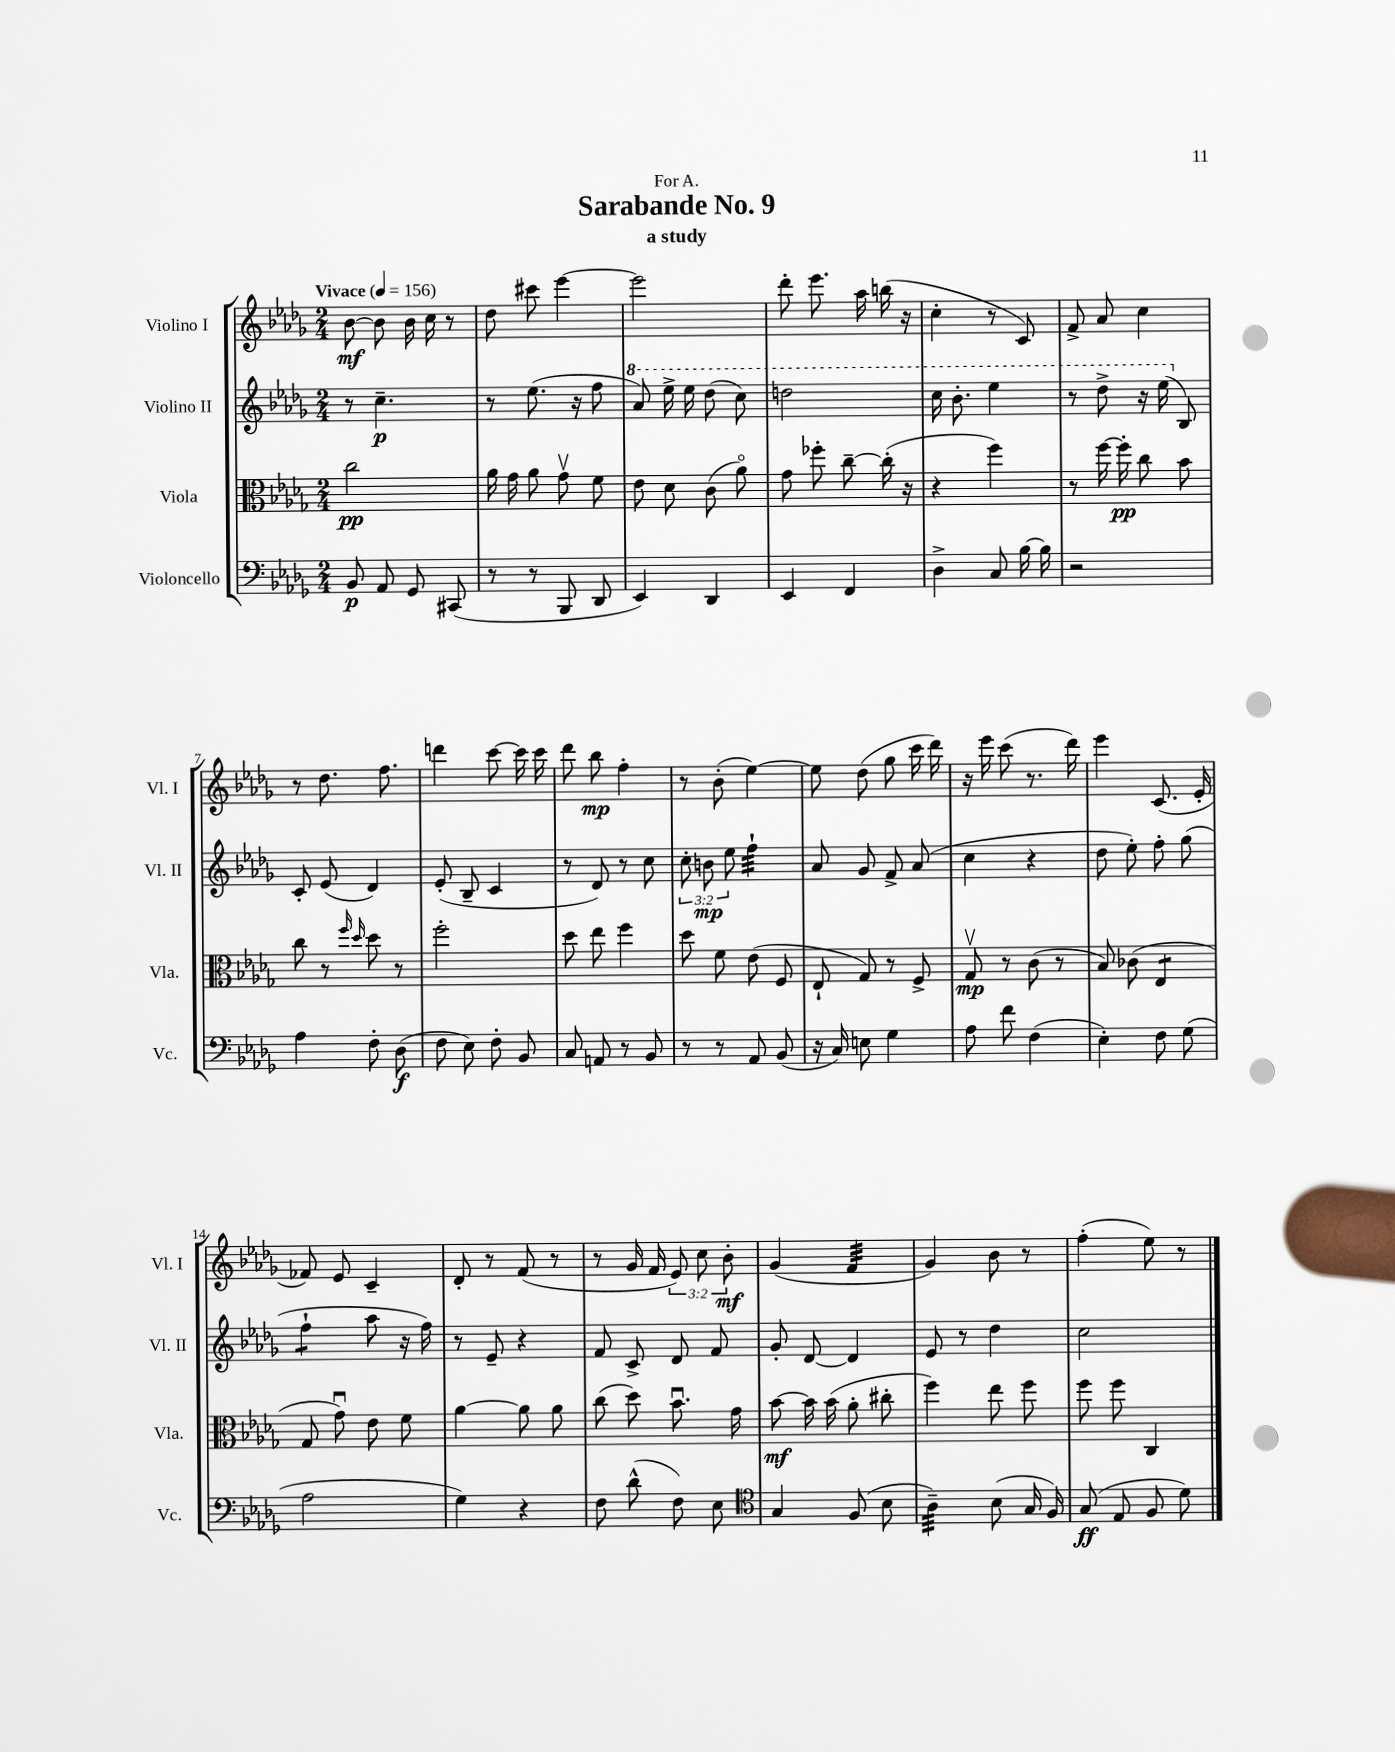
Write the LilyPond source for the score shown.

\header { title = "Sarabande No. 9" subtitle = "a study" dedication = "For A." }
<<
\new StaffGroup <<
\new Staff = "s0" \with { instrumentName = "Violino I" shortInstrumentName = "Vl. I" } {
    \clef treble \key des \major \numericTimeSignature \time 2/4 \override Staff.TupletNumber.text = #tuplet-number::calc-fraction-text \tempo "Vivace" 4 = 156
    \autoBeamOff bes'8~\mf bes'8 bes'16 c''16 r8 |
    des''8 cis'''8 ees'''4~ |
    ees'''2 |
    des'''8-. ees'''8. aes''16 b''16( r16 |
    c''4-. r8 c'8) |
    f'8-> aes'8 c''4 |
    r8 des''8. f''8. |
    d'''4 c'''8~ c'''16 c'''16 |
    des'''8 bes''8\mp f''4-. |
    r8 bes'8-.( ees''4~) |
    ees''8 des''8( ges''8 c'''16 des'''16) |
    r16 ees'''16 c'''8( r8. des'''16) |
    ees'''4 c'8.( ees'16-. |
    fes'8) ees'8 c'4-- |
    des'8-. r8 f'8( r8 |
    r8 ges'16 f'16 \tuplet 3/2 { ees'8) c''8 bes'8-.\mf } |
    ges'4( f'4:32 |
    ges'4) bes'8 r8 |
    f''4-.( ees''8) r8 \bar "|." |
}
\new Staff = "s1" \with { instrumentName = "Violino II" shortInstrumentName = "Vl. II" } {
    \clef treble \key des \major \numericTimeSignature \time 2/4 \override Staff.TupletNumber.text = #tuplet-number::calc-fraction-text
    \autoBeamOff r8 c''4.--\p |
    r8 ees''8.( r16 f''8 |
    \ottava #1 aes''8) ees'''16-> ees'''16 des'''8( c'''8) |
    d'''2 |
    c'''16 bes''8.-. ees'''4 |
    r8 des'''8-> r16 ees'''16( \ottava #0 bes8) |
    c'8-. ees'8( des'4) |
    ees'8-.( bes8-- c'4 |
    r8 des'8) r8 c''8 |
    \tuplet 3/2 { c''8-. b'8\mp ees''8 } f''4:32-! |
    aes'8 ges'8 f'8-> aes'8( |
    c''4 r4 |
    des''8 ees''8-.) f''8-. ges''8( |
    f''4:8-! aes''8 r16 f''16) |
    r8 ees'8-- r4 |
    f'8 c'8-> des'8 f'8 |
    ges'8-. des'8~ des'4 |
    ees'8 r8 des''4 |
    c''2 \bar "|." |
}
\new Staff = "s2" \with { instrumentName = "Viola" shortInstrumentName = "Vla." } {
    \clef alto \key des \major \numericTimeSignature \time 2/4
    \autoBeamOff c''2\pp |
    aes'16 ges'16 aes'8 ges'8\upbow f'8 |
    ees'8 des'8 c'8( aes'8\flageolet) |
    ges'8 fes''8-. c''8~-- c''16-.( r16 |
    r4 f''4) |
    r8 f''16~ f''16-.\pp c''8 bes'8 |
    c''8 r8 \grace { f''16 des''16 } des''8 r8 |
    f''2-. |
    des''8 ees''8 f''4 |
    des''8 f'8 ees'8( f8 |
    ees8-! ges8) r8 f8-> |
    ges8\upbow\mp r8 c'8( r8 |
    bes8) ces'8( ees4:8 |
    ges8 ges'8\downbow) ees'8 f'8 |
    aes'4~ aes'8 aes'8 |
    c''8( des''8) bes'8.\downbow ges'16 |
    bes'8~\mf bes'16 bes'16( aes'8-. cis''8-. |
    f''4) ees''8 f''8 |
    f''8 f''8 c4 \bar "|." |
}
\new Staff = "s3" \with { instrumentName = "Violoncello" shortInstrumentName = "Vc." } {
    \clef bass \key des \major \numericTimeSignature \time 2/4
    \autoBeamOff bes,8\p aes,8 ges,8 cis,8( |
    r8 r8 bes,,8 des,8 |
    ees,4) des,4 |
    ees,4 f,4 |
    des4-> c8 bes16~ bes16 |
    r2 |
    aes4 f8-. des8\f( |
    f8 ees8) f8-. bes,8 |
    c8 a,8 r8 bes,8 |
    r8 r8 aes,8 bes,8( |
    r16 c16) e8 ges4 |
    aes8 f'8 f4( |
    ees4-.) f8 ges8( |
    aes2 |
    ges4) r4 |
    f8 des'8-^( f8) ees8 |
    \clef tenor ges4 f8( bes8 |
    aes4:32--) bes8( ges16 f16) |
    ges8\ff( ees8 f8 des'8) \bar "|." |
}
>>
>>
